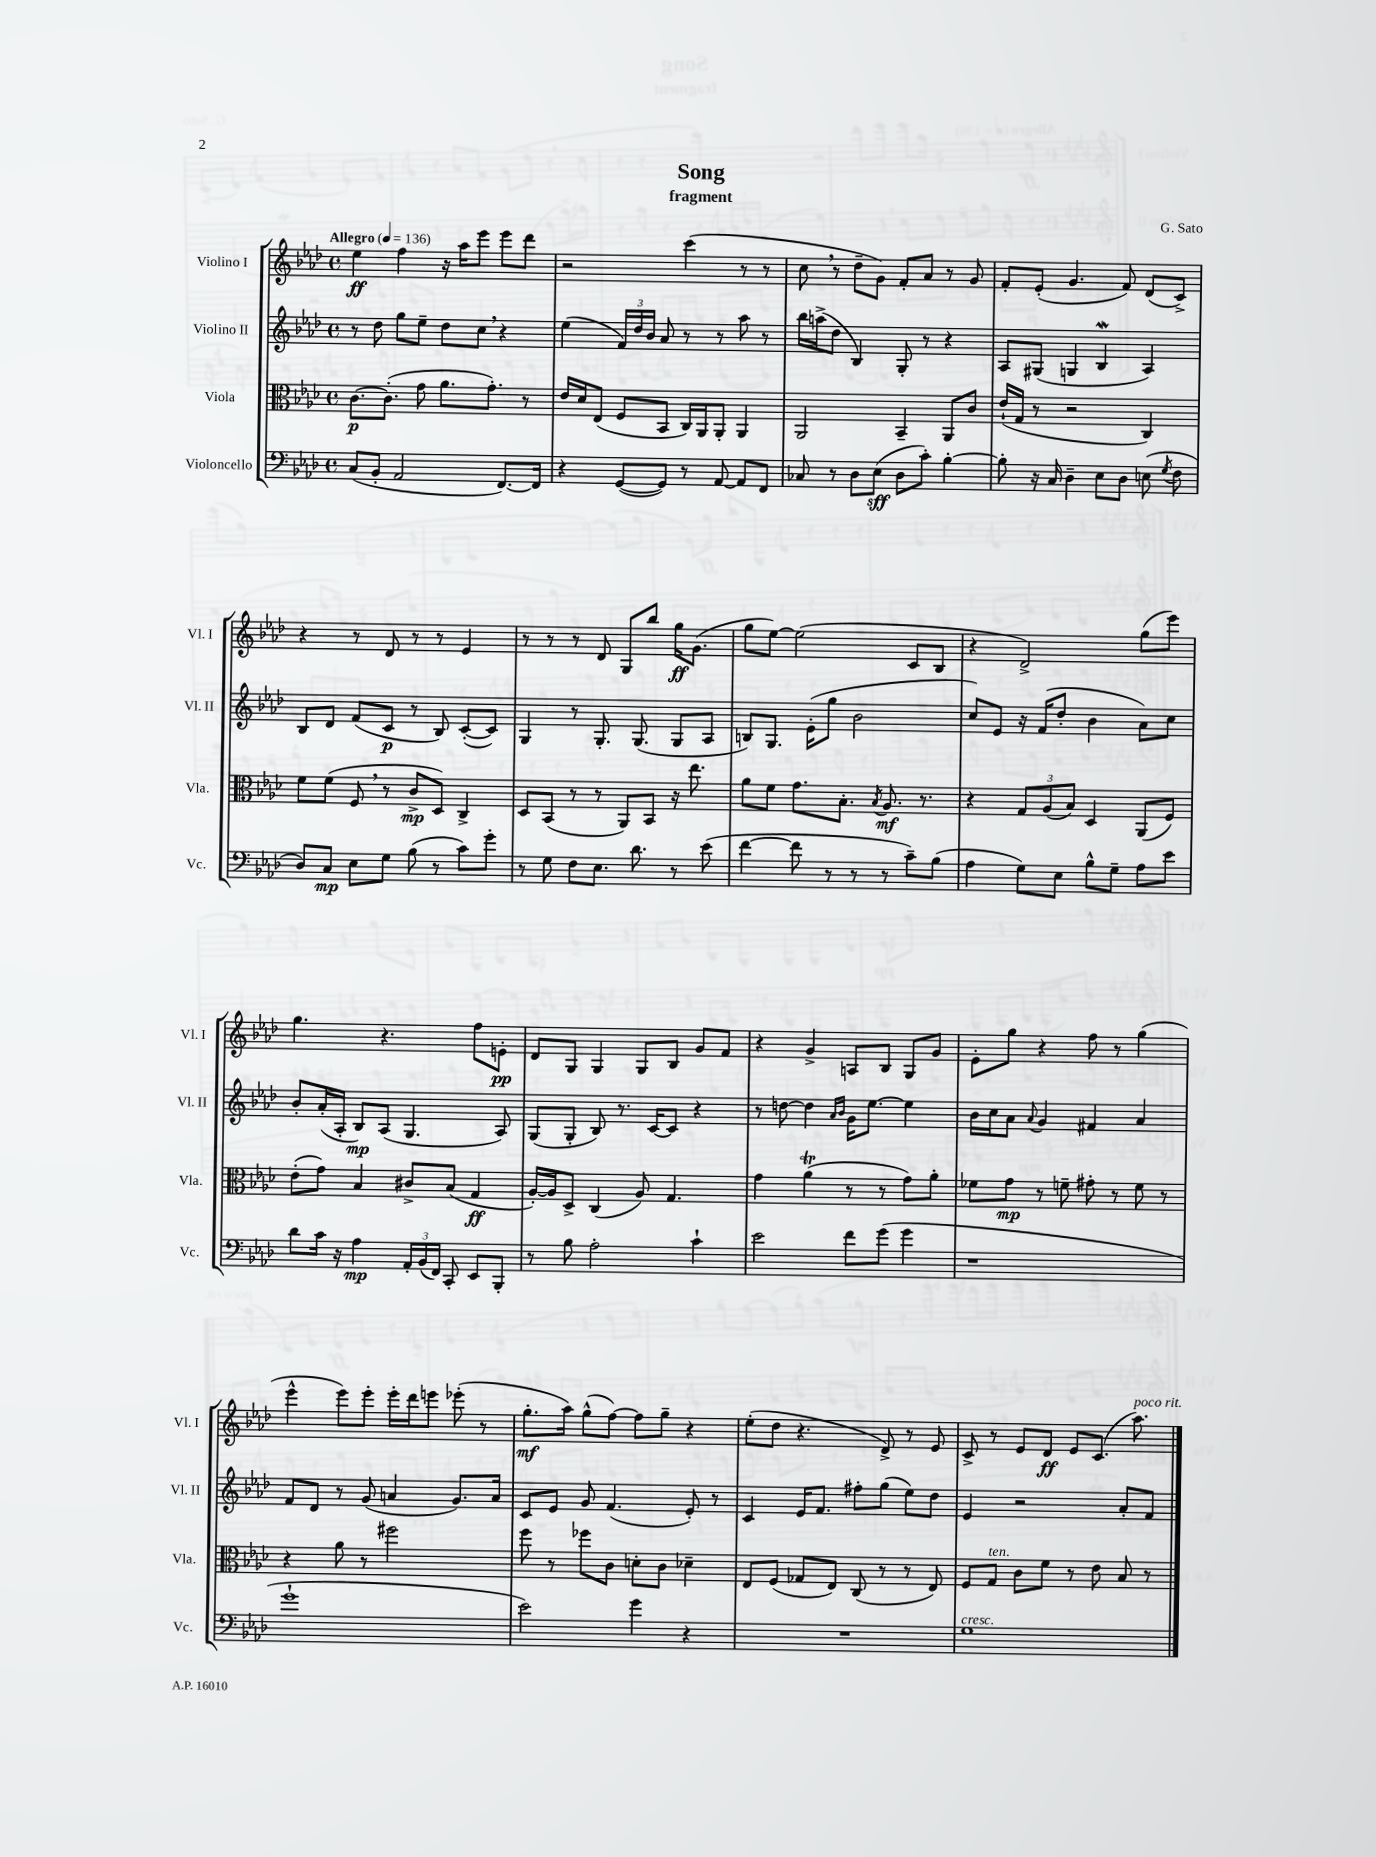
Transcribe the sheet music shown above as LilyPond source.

\header { title = "Song" composer = "G. Sato" subtitle = "fragment" }
<<
\new StaffGroup <<
\new Staff = "s0" \with { instrumentName = "Violino I" shortInstrumentName = "Vl. I" } {
    \clef treble \key aes \major \defaultTimeSignature \time 4/4 \tempo "Allegro" 4 = 136
    \autoBeamOff ees''4\ff f''4 r16 aes''16[ ees'''8] ees'''8[ des'''8] |
    r2 c'''4( r8 r8 |
    c''8 \breathe r8 des''8[-- g'8]) f'8[-. aes'8] r8 g'8 |
    f'8[-. ees'8]-.( g'4. f'8) des'8[( c'8]->) |
    r4 r8 des'8 r8 r8 ees'4 |
    r8 r8 r8 des'8 g8[ bes''8] g''16[\ff g'8.]( |
    g''8[ ees''8]~) ees''2( c'8[ bes8] |
    r4 des'2->) g''8[( ees'''8]) |
    g''4. r4. f''8[ e'8]-.\pp |
    des'8[ g8] g4 g8[ bes8] g'8[ f'8] |
    r4 g'4-> a8[ bes8] g8[ g'8] |
    ees'8[-. g''8] r4 f''8 r8 g''4( |
    ees'''4-^ ees'''8[) ees'''8]-. ees'''16[-. des'''16 e'''8] ees'''8-.( r8 |
    g''8.[-.\mf aes''16]) g''8[-^( f''8]~) f''8[ g''8]-- r4 |
    ees''8[-.( des''8] r4. des'8->) r8 ees'8 |
    c'8-> r8 ees'8[ des'8]\ff ees'8[ c'8.]( aes''8.^\markup { \italic "poco rit." }) \bar "|." |
}
\new Staff = "s1" \with { instrumentName = "Violino II" shortInstrumentName = "Vl. II" } {
    \clef treble \key aes \major \defaultTimeSignature \time 4/4
    \autoBeamOff r8 des''8 g''8[ ees''8]-- des''8[ c''8] \breathe r4 |
    ees''4( \tuplet 3/2 { f'16[) des''16 bes'16] } aes'8 r8 r8 aes''8 r8 |
    bes''16[ a''16->( des''8] bes4) g8-. r8 r4 |
    aes8[ gis8]( g4 bes4\mordent aes4) |
    bes8[ des'8] f'8[( c'8]\p r8 bes8) c'8[~-.( c'8]) |
    g4 r8 g8.-. g8.( g8[ aes8] |
    b8[) g8.] ees'16[-.( g''8] bes'2 |
    c''8[) ees'8] r16 f'16[( des''8]-. bes'4 aes'8[) c''8] |
    bes'8[-. aes'16-.( aes16]-. bes8[\mp) aes8]( g4. aes8) |
    g8[( g8]-. bes8) r8. c'16[~ c'8] r4 |
    r8 d''8~ d''4 \grace { aes'16[ bes'16] } g'16[ ees''8.]~ ees''4 |
    bes'16[ c''16 aes'8] \appoggiatura { aes'8 } g'4 fis'4 aes'4 |
    f'8[ des'8] r8 g'8( a'4 g'8.[) a'16] |
    c'8[ ees'8] g'8 f'4.( ees'8-.) r8 |
    c'4 ees'16[ f'8.] fis''8[-. g''8]( ees''8[) des''8] |
    ees'4 r2 aes'8[-. f'8] \bar "|." |
}
\new Staff = "s2" \with { instrumentName = "Viola" shortInstrumentName = "Vla." } {
    \clef alto \key aes \major \defaultTimeSignature \time 4/4
    \autoBeamOff c'8.[~\p c'8.]-.( g'8 aes'8.[ g'8.]-.) r8 |
    ees'16[ des'16 ees8]( f8[ bes,8] c16[) aes,16 aes,8]-. aes,4 |
    aes,2 bes,4-- aes,8[ c'8] |
    ees'16[-!( g16] r8 r2 c4) |
    f'8[ f'8]( f8 \breathe r8 c'8[->\mp des8]) c4-> |
    des8[ bes,8]( r8 r8 aes,8[) bes,8] r16 ees''8. |
    aes'8[ f'8] g'8.[ bes8.]-. \acciaccatura { bes8 } aes8.\mf r8. |
    r4 \tuplet 3/2 { g8[ aes8( bes8]) } des4 aes,8[( f8]) |
    ees'8[-.( g'8]) bes4 cis'8[-> bes8]( g4\ff |
    aes16[~-.) aes16 des8]-> c4( aes8) g4. |
    g'4 aes'4\trill( r8 r8 g'8[) aes'8]-. |
    fes'8[ g'8]\mp r8 f'8-- gis'8-. r8 f'8 r8 |
    r4 aes'8 r8 fis''2 |
    f''8 r8 fes''8[ c'8] d'8[-. c'8] des'4-- |
    ees8[ f8]( ges8[ ees8]) c8( r8 r8 ees8) |
    f8[ g8]^\markup { \italic "ten." } c'8[ f'8] r8 ees'8 bes8 r8 \bar "|." |
}
\new Staff = "s3" \with { instrumentName = "Violoncello" shortInstrumentName = "Vc." } {
    \clef bass \key aes \major \defaultTimeSignature \time 4/4
    \autoBeamOff c8[( bes,8]-. aes,2 f,8.[~) f,16] |
    r4 g,8[~( g,8]) r8 aes,8~ aes,8[ f,8] |
    ces8 r8 des8[ ees8]\sff( des8[ c'8]-.) bes4~-. |
    bes8-. r16 c16 des4-- ees8[ des8] e8( \acciaccatura { g8 } f8 |
    des8[) c8]\mp ees8[ g8] bes8( r8 c'8[) g'8]-. |
    r8 g8 f8[ ees8.] des'8. r8 ees'8( |
    f'4~ f'8 r8 r8 r8 c'8[--) bes8]( |
    aes4 g8[) ees8] bes8[-^ g8]-- aes8[ ees'8] |
    des'8[ c'16] r16 aes4\mp \tuplet 3/2 { aes,16[-. bes,16( f,16]) } c,8-. ees,8[ bes,,8]-. |
    r8 bes8 aes2-. c'4-! |
    ees'2 f'8[ g'8]( g'4 |
    r1 |
    g'1-! |
    ees'2) g'4 r4 |
    R1 |
    g1^\markup { \italic "cresc." } \bar "|." |
}
>>
>>
\layout { \context { \Score \remove "Bar_number_engraver" } }
